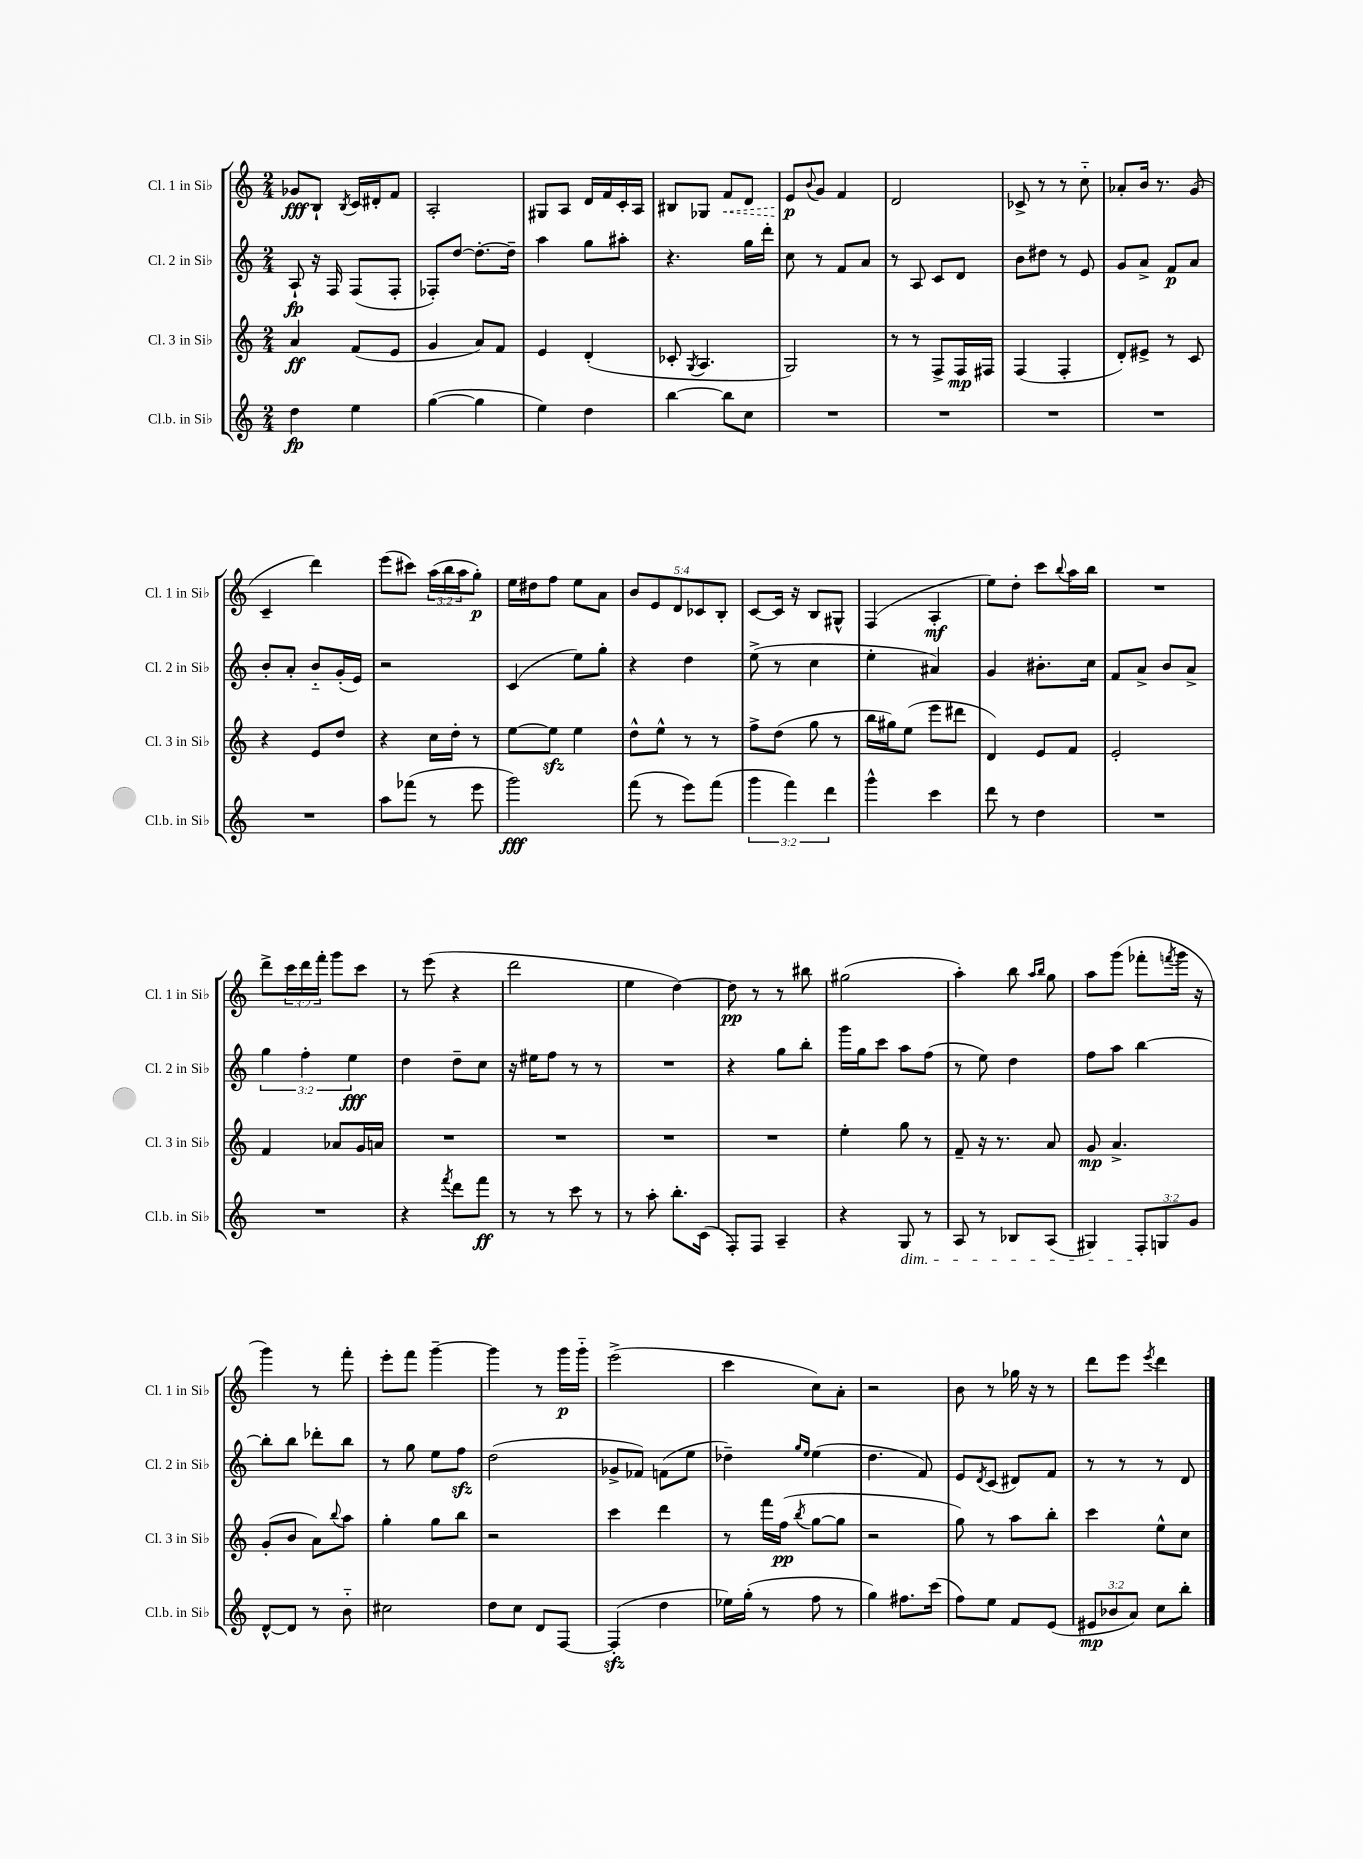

**kern	**dynam	**kern	**dynam	**kern	**dynam	**kern	**dynam
*part4	*part4	*part3	*part3	*part2	*part2	*part1	*part1
*staff4	*staff4	*staff3	*staff3	*staff2	*staff2	*staff1	*staff1
*I"Cl.b. in Si♭	*	*I"Cl. 3 in Si♭	*	*I"Cl. 2 in Si♭	*	*I"Cl. 1 in Si♭	*
*I'Cl.b. in Si♭	*	*I'Cl. 3 in Si♭	*	*I'Cl. 2 in Si♭	*	*I'Cl. 1 in Si♭	*
*clefG2	*	*clefG2	*	*clefG2	*	*clefG2	*
*k[]	*	*k[]	*	*k[]	*	*k[]	*
*M2/4	*	*M2/4	*	*M2/4	*	*M2/4	*
=1	=1	=1	=1	=1	=1	=1	=1
4dd\	fp	4a/	ff	8A`/	fp	8g-X/L	fff
.	.	.	.	16r	.	8B`/J	.
.	.	.	.	16F/	.	.	.
.	.	.	.	.	.	8qB/	.
4ee\	.	(8f/L	.	(8F/L	.	16c/LL	.
.	.	.	.	.	.	16d#X'/J	.
.	.	8e/J	.	8F'/J	.	8f/J	.
=2	=2	=2	=2	=2	=2	=2	=2
([4gg\	.	4g/	.	8F-X'/L)	.	2A'/	.
.	.	.	.	[8dd/J	.	.	.
4gg\]	.	8a/L)	.	8.dd'\L_	.	.	.
.	.	8f/J	.	.	.	.	.
.	.	.	.	16dd~\Jk]	.	.	.
=3	=3	=3	=3	=3	=3	=3	=3
4ee\)	.	4e/	.	4aa\	.	8G#X/L	.
.	.	.	.	.	.	8A/J	.
4dd\	.	(4d'/	.	8gg\L	.	16d/LL	.
.	.	.	.	.	.	16f/	.
.	.	.	.	8aa#X'\J	.	16c'/	.
.	.	.	.	.	.	16A/JJ	.
=4	=4	=4	=4	=4	=4	=4	=4
[4bb\	.	8c-X'/	.	4.r	.	8B#X/L	.
.	.	8qG/	.	.	.	.	.
.	.	4.A/	.	.	.	8G-X/J	.
!	!	!	!	!	!	!	!LO:HP:b
8bb\L]	.	.	.	.	.	8f/L	<
8cc\J	.	.	.	16gg\LL	.	8d/J	.
.	.	.	.	16ddd'\JJ	.	.	.
=5	=5	=5	=5	=5	=5	=5	=5
2r	.	2G/)	.	8cc\	.	8e/L	p
.	.	.	.	.	.	8qqb/	.
.	.	.	.	8r	.	8g/J	[
.	.	.	.	8f/L	.	4f/	.
.	.	.	.	8a/J	.	.	.
=6	=6	=6	=6	=6	=6	=6	=6
2r	.	8r	.	8r	.	2d/	.
.	.	8r	.	8A/	.	.	.
.	.	8F^/L	.	8c/L	.	.	.
.	.	16F/L	mp	8d/J	.	.	.
.	.	16F#X/JJ	.	.	.	.	.
=7	=7	=7	=7	=7	=7	=7	=7
2r	.	(4F/	.	8b\L	.	8c-X^/	.
.	.	.	.	8dd#X\J	.	8r	.
.	.	4F'/	.	8r	.	8r	.
.	.	.	.	8e/	.	8cc\	.
=8	=8	=8	=8	=8	=8	=8	=8
2r	.	8d'/L)	.	8g/L	.	8a-X'/L	.
.	.	8e#X^/J	.	8a^/J	.	16b/Jk	.
.	.	.	.	.	.	8.r	.
.	.	8r	.	8f/L	p	.	.
.	.	8c/	.	8a/J	.	(8g/	.
!!LO:LB:g=z
=9	=9	=9	=9	=9	=9	=9	=9
2r	.	4r	.	8b'/L	.	4c~/	.
.	.	.	.	8a'/J	.	.	.
.	.	8e/L	.	8b/L	.	4ddd\)	.
.	.	8dd/J	.	(16g'/L	.	.	.
.	.	.	.	16e/JJ)	.	.	.
=10	=10	=10	=10	=10	=10	=10	=10
8aa\L	.	4r	.	2r	.	(8eee\L	.
(8fff-X\J	.	.	.	.	.	8ccc#X\J)	.
8r	.	16cc\LL	.	.	.	(24aa\LL	.
.	.	.	.	.	.	24bb\	.
.	.	16dd'\JJ	.	.	.	.	.
.	.	.	.	.	.	24aa\J	.
8eee\	.	8r	.	.	.	8gg'\J)	p
=11	=11	=11	=11	=11	=11	=11	=11
2ggg\)	fff	[8ee\L	.	(4c/	.	16ee\LL	.
.	.	.	.	.	.	16dd#X\J	.
.	.	8eezz\J]	.	.	.	8ff\J	.
.	.	4ee\	.	8ee\L)	.	8ee\L	.
.	.	.	.	8gg'\J	.	8a\J	.
=12	=12	=12	=12	=12	=12	=12	=12
(8fff\	.	8dd^^\L	.	4r	.	10b/L	.
.	.	.	.	.	.	10e/	.
8r	.	8ee^^\J	.	.	.	.	.
.	.	.	.	.	.	10d/	.
8eee\L)	.	8r	.	4dd\	.	.	.
.	.	.	.	.	.	10c-X/	.
(8fff\J	.	8r	.	.	.	.	.
.	.	.	.	.	.	10B'/J	.
=13	=13	=13	=13	=13	=13	=13	=13
6ggg\	.	8ff^\L	.	(8ee^\	.	[8c/L	.
.	.	(8dd\J	.	8r	.	16c/Jk]	.
6fff\)	.	.	.	.	.	.	.
.	.	.	.	.	.	16r	.
.	.	8gg\	.	4cc\	.	8B/L	.
6ddd\	.	.	.	.	.	.	.
.	.	8r	.	.	.	8G#X^^/J	.
=14	=14	=14	=14	=14	=14	=14	=14
4ggg^^\	.	16bb\LL	.	4ee'\	.	(4F/	.
.	.	16gg#X\J)	.	.	.	.	.
.	.	(8ee\J	.	.	.	.	.
4ccc\	.	8eee\L	.	4a#X/)	.	4A'/	mf
.	.	8ddd#X\J	.	.	.	.	.
=15	=15	=15	=15	=15	=15	=15	=15
8ddd\	.	4d/)	.	4g/	.	8ee\L)	.
8r	.	.	.	.	.	8dd'\J	.
4dd\	.	8e/L	.	8.b#X'\L	.	8ccc\L	.
.	.	.	.	.	.	8qqbb/	.
.	.	8f/J	.	.	.	16aa\L	.
.	.	.	.	16cc\Jk	.	16bb\JJ	.
=16	=16	=16	=16	=16	=16	=16	=16
2r	.	2e'/	.	8f/L	.	2r	.
.	.	.	.	8a^/J	.	.	.
.	.	.	.	8b/L	.	.	.
.	.	.	.	8a^/J	.	.	.
!!LO:LB:g=z
=17	=17	=17	=17	=17	=17	=17	=17
2r	.	4f/	.	6gg\	.	8ddd^\L	.
.	.	.	.	.	.	24ccc\L	.
.	.	.	.	6ff'\	.	24ddd\	.
.	.	.	.	.	.	24fff'\JJ	.
.	.	8a-X/L	.	.	.	8ggg\L	.
.	.	.	.	6ee\	fff	.	.
.	.	16g/L	.	.	.	8ccc\J	.
.	.	16an/JJ	.	.	.	.	.
=18	=18	=18	=18	=18	=18	=18	=18
4r	.	2r	.	4dd\	.	8r	.
.	.	.	.	.	.	(8eee\	.
8qfff/	.	.	.	.	.	.	.
8ddd\L	.	.	.	8dd~\L	.	4r	.
8fff\J	ff	.	.	8cc\J	.	.	.
=19	=19	=19	=19	=19	=19	=19	=19
8r	.	2r	.	16r	.	2ddd\	.
.	.	.	.	16ee#X\KL	.	.	.
8r	.	.	.	8ff\J	.	.	.
8ccc\	.	.	.	8r	.	.	.
8r	.	.	.	8r	.	.	.
=20	=20	=20	=20	=20	=20	=20	=20
8r	.	2r	.	2r	.	4ee\	.
8aa'\	.	.	.	.	.	.	.
8.bb'\L	.	.	.	.	.	[4dd\)	.
(16c\Jk	.	.	.	.	.	.	.
=21	=21	=21	=21	=21	=21	=21	=21
8F'/L)	.	2r	.	4r	.	8dd\]	pp
8F/J	.	.	.	.	.	8r	.
4A~/	.	.	.	8gg\L	.	8r	.
.	.	.	.	8bb'\J	.	8bb#X\	.
=22	=22	=22	=22	=22	=22	=22	=22
4r	.	4ee'\	.	16ggg\LL	.	(2gg#X\	.
.	.	.	.	16gg\J	.	.	.
.	.	.	.	8ccc\J	.	.	.
!LO:TX:b:i:t=dim.	!	!	!	!	!	!	!
8G/	.	8gg\	.	8aa\L	.	.	.
8r	.	8r	.	(8ff\J	.	.	.
=23	=23	=23	=23	=23	=23	=23	=23
8A/	.	8f~/	.	8r	.	4aa'\)	.
8r	.	16r	.	8ee\)	.	.	.
.	.	8.r	.	.	.	.	.
8B-X/L	.	.	.	4dd\	.	8bb\	.
.	.	.	.	.	.	16qqaa/LL	.
.	.	.	.	.	.	16qqbb/JJ	.
(8A/J	.	8a/	.	.	.	8gg\	.
=24	=24	=24	=24	=24	=24	=24	=24
4G#X/)	.	8g/	mp	8ff\L	.	8aa\L	.
.	.	4.a^/	.	8aa\J	.	(8ggg\J	.
12F'/L	.	.	.	[4bb\	.	8fff-X'\L	.
12Gn/	.	.	.	.	.	.	.
.	.	.	.	.	.	8qfffn/	.
.	.	.	.	.	.	16ggg\Jk	.
12g/J	.	.	.	.	.	.	.
.	.	.	.	.	.	16r	.
!!LO:LB:g=z
=25	=25	=25	=25	=25	=25	=25	=25
[8d^^/L	.	(8g'/L	.	8bb'\L]	.	4ggg\)	.
8d/J]	.	8b/J	.	8bb\J	.	.	.
8r	.	8a\L)	.	8ddd-X'\L	.	8r	.
.	.	8qqbb/	.	.	.	.	.
8b\	.	8aa\J	.	8bb\J	.	8fff'\	.
=26	=26	=26	=26	=26	=26	=26	=26
2cc#X\	.	4gg'\	.	8r	.	8eee'\L	.
.	.	.	.	8gg\	.	8fff\J	.
.	.	8gg\L	.	8ee\L	.	[4ggg~\	.
.	.	8bb\J	.	8ffzz\J	.	.	.
=27	=27	=27	=27	=27	=27	=27	=27
8dd\L	.	2r	.	(2dd\	.	4ggg\]	.
8cc\J	.	.	.	.	.	.	.
8d/L	.	.	.	.	.	8r	.
[8F/J	.	.	.	.	.	16ggg\LL	p
.	.	.	.	.	.	16ggg\JJ	.
=28	=28	=28	=28	=28	=28	=28	=28
(4Fzz'/]	.	4ccc\	.	8g-X^/L	.	(2eee^\	.
.	.	.	.	8f-X/J)	.	.	.
4dd\	.	4ddd\	.	(8fn\L	.	.	.
.	.	.	.	8ee\J	.	.	.
=29	=29	=29	=29	=29	=29	=29	=29
16ee-X\LL)	.	8r	.	4dd-X~\)	.	4ccc\	.
(16gg'\JJ	.	.	.	.	.	.	.
8r	.	16fff\LL	.	.	.	.	.
.	.	(16ff\JJ	pp	.	.	.	.
.	.	.	.	16qqgg/LL	.	.	.
.	.	8qbb/	.	16qqee/JJ	.	.	.
8ff\	.	[8gg\L	.	(4ee\	.	8cc\L)	.
8r	.	8gg\J]	.	.	.	8a'\J	.
=30	=30	=30	=30	=30	=30	=30	=30
4gg\)	.	2r	.	4.dd\	.	2r	.
8.ff#X\L	.	.	.	.	.	.	.
.	.	.	.	8f/)	.	.	.
(16ccc\Jk	.	.	.	.	.	.	.
=31	=31	=31	=31	=31	=31	=31	=31
8ff\L)	.	8gg\)	.	8e/L	.	8b\	.
.	.	.	.	8qd/	.	.	.
8ee\J	.	8r	.	(8c/J	.	8r	.
8f/L	.	8aa\L	.	8d#X/L)	.	16gg-X\	.
.	.	.	.	.	.	16r	.
(8e/J	.	8bb'\J	.	8f/J	.	8r	.
=32	=32	=32	=32	=32	=32	=32	=32
12e#X/L	mp	4ccc\	.	8r	.	8ddd\L	.
12b-X/	.	.	.	.	.	.	.
.	.	.	.	8r	.	8eee\J	.
12a/J)	.	.	.	.	.	.	.
.	.	.	.	.	.	8qeee/	.
8cc\L	.	8ee^^\L	.	8r	.	4ddd\	.
8bb'\J	.	8cc\J	.	8d/	.	.	.
==	==	==	==	==	==	==	==
*-	*-	*-	*-	*-	*-	*-	*-
